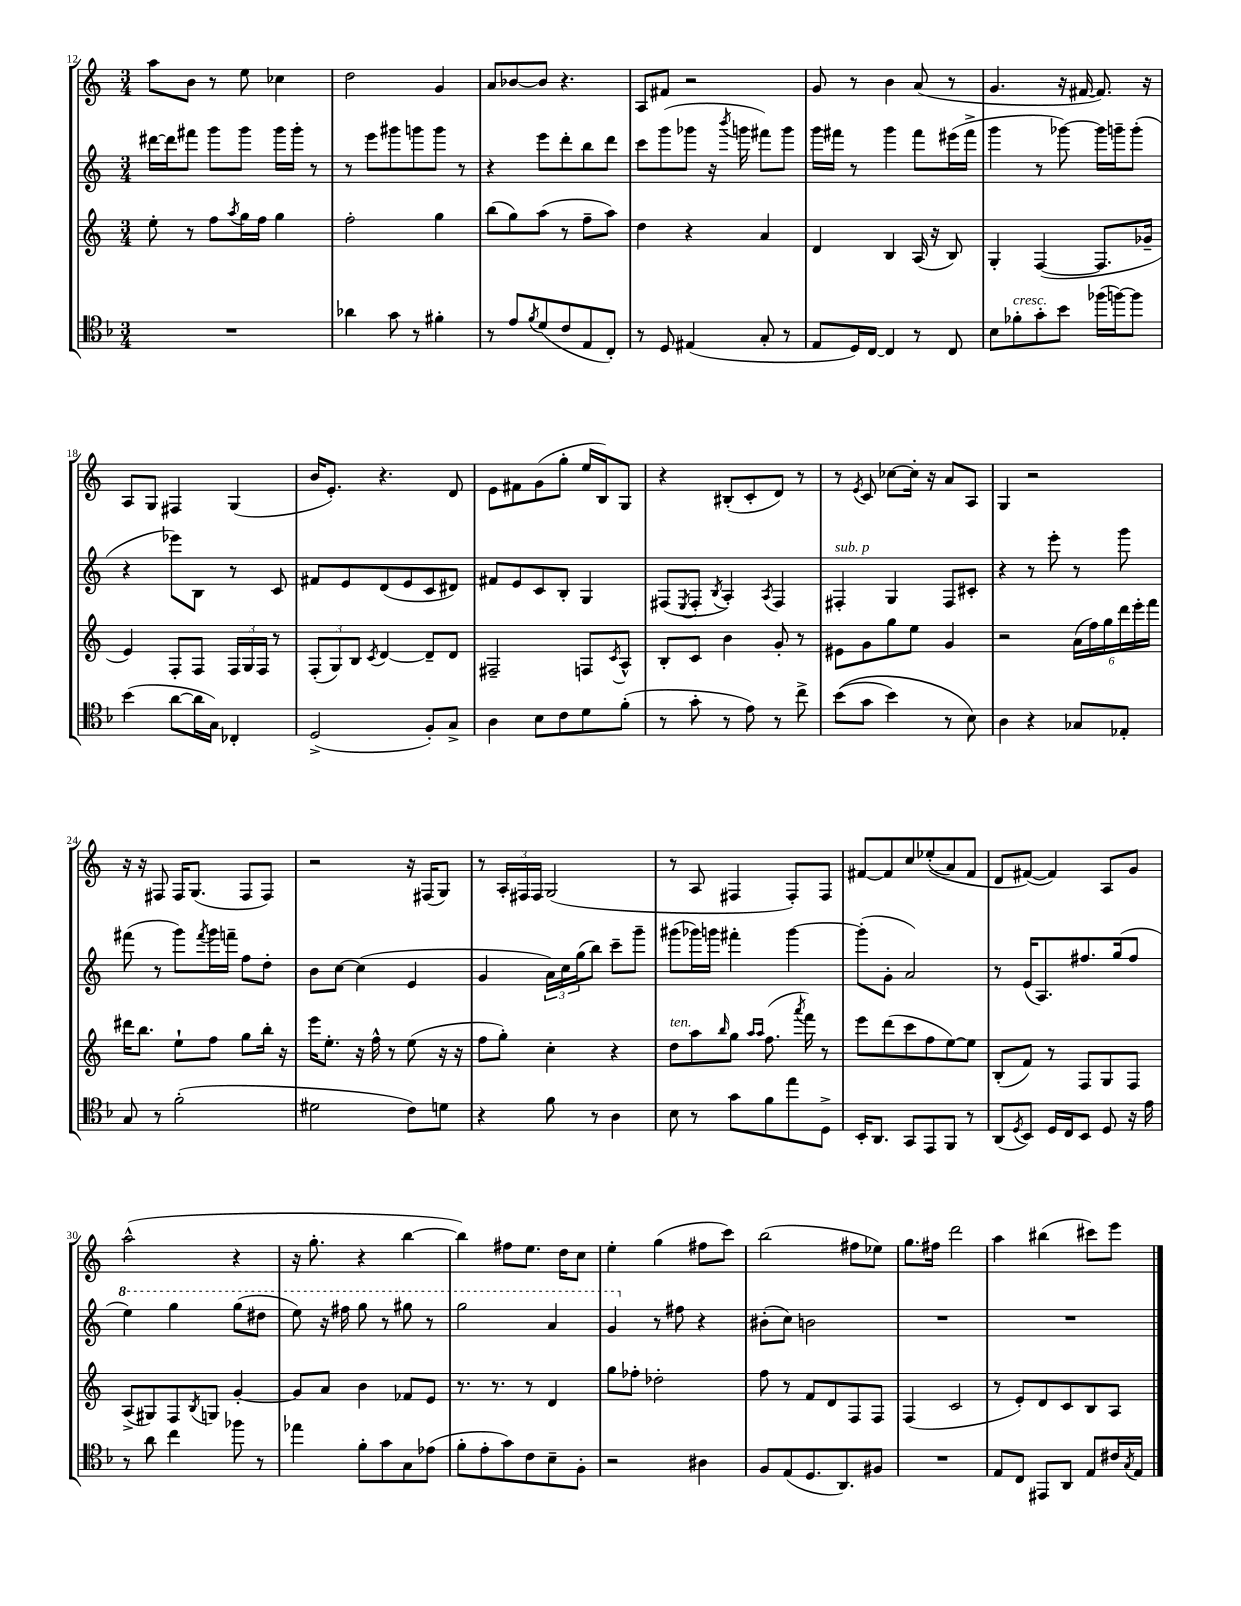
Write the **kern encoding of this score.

**kern	**kern	**kern	**kern
*staff4	*staff3	*staff2	*staff1
*clefC4	*clefG2	*clefG2	*clefG2
*k[b-]	*k[]	*k[]	*k[]
*M3/4	*M3/4	*M3/4	*M3/4
2.r	8ee'	[16ddd#	8aa
.	.	16ddd#]	.
.	8r	8fff#	8b
.	8ff	8ggg	8r
.	8qaa	.	.
.	16gg	8ggg	8ee
.	16ff	.	.
.	4gg	16ggg	4cc-
.	.	16ggg'	.
.	.	8r	.
=	=	=	=
4a-	2ff'	8r	2dd
.	.	8eee	.
8g	.	8ggg#	.
8r	.	8ggg	.
4f#'	4gg	8ggg	4g
.	.	8r	.
=	=	=	=
8r	(8bb	4r	8a
8e	8gg)	.	[8b-
8qf	.	.	.
(8d	(8aa	8eee	8b-]
8c	8r	8ddd'	4.r
8E	8ff~	8bb	.
8C')	8aa)	8ddd	.
=	=	=	=
8r	4dd	8ccc	8A
8D	.	(8ggg	8f#
(4E#	4r	8ggg-	2r
.	.	16r	.
.	.	8qbbb	.
.	.	16ggg	.
8G'	4a	8fff#)	.
8r	.	8ggg	.
=	=	=	=
8E	4d	16ggg	8g
.	.	16fff#	.
16D)	.	8r	8r
[16C	.	.	.
4C]	4B	4ggg	4b
8r	(16A	8fff#	(8a
.	16r	.	.
8C	8B)	(16eee#	8r
.	.	16fff#^	.
=	=	=	=
8B-	4G'	4ggg	4.g
8f-'	.	.	.
8g'	([4F	8r	.
8b-	.	[8ggg-)	16r
.	.	.	[16f#
(16ff-	8.F]	16ggg-]	8.f#])
[16ff)	.	16ggg~	.
8ff]	.	(8ggg'	.
.	16g-~	.	16r
=	=	=	=
(4b-	4e)	4r	8A
.	.	.	8G
[8a	8F'	8eee-)	4F#
16a]	8F	8B	.
16G)	.	.	.
4C-'	24F	8r	(4G
.	24G	.	.
.	24F	.	.
.	8r	8c	.
=	=	=	=
(2D^	(12F'	8f#	16b
.	.	.	8.e')
.	12G)	.	.
.	.	8e	.
.	12B	.	.
.	8qc	.	.
.	[4d	(8d	4.r
.	.	8e	.
8F')	8d~]	8c	.
8G^	8d	8d#)	8d
=	=	=	=
4A	2F#~	8f#	8e
.	.	8e	8f#
8B-	.	8c	(8g
8c	.	8B'	8gg'
8d	8F	4G	16ee
.	.	.	16B)
.	8qc	.	.
(8f'	8A^^	.	8G
=	=	=	=
8r	8B'	(8F#	4r
.	.	8qE	.
8g'	8c	8F#'	.
.	.	8qB	.
8r	4b	4A')	(8B#'
8e)	.	.	8c'
.	.	8qA	.
8r	8g'	4F#	8d)
8cc^	8r	.	8r
=	=	=	=
&((8b-	8e#	4F#'	8r
.	.	.	8qe
8g	8g	.	8c
4b-)	8gg	4G	[8cc-
.	8ee	.	16cc-']
.	.	.	16r
8r	4g	8F#	8a
8B-&)	.	8c#'	8A
=	=	=	=
4A	2r	4r	4G
4r	.	8r	2r
.	.	8eee'	.
8G-	(24a	8r	.
.	24ff)	.	.
.	24gg	.	.
8E-'	24ddd	8ggg	.
.	24eee'	.	.
.	24fff	.	.
=	=	=	=
8G	16ddd#	(8fff#	16r
.	8.bb	.	16r
8r	.	8r	8F#
(2f'	8ee`	8ggg)	16F#
.	.	.	(8.G
.	.	8qfff#	.
.	8ff	16ggg	.
.	.	16fff~	.
.	8gg	8ff	8F#
.	16bb'	8dd'	8F#)
.	16r	.	.
=	=	=	=
2d#	16eee	8b	2r
.	8.ee'	.	.
.	.	[8cc	.
.	16r	(4cc]	.
.	16ff^^	.	.
.	8r	.	.
8c)	(8ee	4e	16r
.	.	.	(16F#
8d	16r	.	8G)
.	16r	.	.
=	=	=	=
4r	8ff	4g	8r
.	8gg')	.	24A'
.	.	.	24F#
.	.	.	24F#
8f	4cc'	24a)	(2G
.	.	24cc	.
.	.	(24gg	.
8r	.	8bb)	.
4A	4r	8ccc~	.
.	.	8ggg~	.
=	=	=	=
8B-	8dd	(8ggg#	8r
8r	8aa	16ggg-)	8A
.	.	16ggg	.
.	16qqbb	.	.
8g	8gg	4fff#'	4F#
.	16qqaa	.	.
.	16qqaa	.	.
8f	(8.ff	.	.
8ee	.	[4ggg	8F#')
.	8qaaa	.	.
.	16fff)	.	.
8D^	8r	.	8F#
=	=	=	=
16BB-'	8eee	(8ggg']	[8f#
8.AA	.	.	.
.	(8ddd	8g'	8f#]
8GG	8ccc	2a)	8cc
8EE	8ff	.	&((8ee-'
8FF	[8ee)	.	8a)
8r	8ee]	.	8f#
=	=	=	=
(8AA	(8B'	8r	8d
8qD	.	.	.
8BB-)	8f)	(16e	([8f#&)
.	.	8.A)	.
16D	8r	.	4f#])
16C	.	.	.
8BB-	8F	8.ff#	.
8D	8G	.	8A
.	.	(16gg	.
16r	8F	8ff#	8g
16e	.	.	.
=	=	=	=
8r	(8A^	4eee)	(2aa^^
8a	8G#)	.	.
4cc	8F	4ggg	.
.	8qB	.	.
.	8G	.	.
8ff-	[4g'	(8ggg	4r
8r	.	8ddd#	.
=	=	=	=
4ee-	8g]	8eee)	16r
.	.	.	8.gg'
.	8a	16r	.
.	.	16fff#	.
8f'	4b	8ggg	4r
8g	.	8r	.
8G	8f-	8ggg#	[4bb
(8e-	8e	8r	.
=	=	=	=
8f'	8.r	2ggg	4bb])
8e'	.	.	.
.	8.r	.	.
8g)	.	.	8ff#
8c	8r	.	8.ee
8B-~	4d	4aa	.
.	.	.	16dd
8F'	.	.	8cc
=	=	=	=
2r	8gg	4gg	4ee'
.	8ff-'	.	.
.	2dd-'	8r	(4gg
.	.	8ff#	.
4A#	.	4r	8ff#
.	.	.	8ccc)
=	=	=	=
8F	8ff	(8b#'	(2bb
(8E	8r	8cc)	.
8.D	8f	2b	.
.	8d	.	.
8.AA)	.	.	.
.	8F	.	8ff#
8F#	8F	.	8ee-)
=	=	=	=
2.r	(4F	2.r	8.gg
.	.	.	16ff#
.	2c	.	2ddd
=	=	=	=
8E	8r	2.r	4aa
8C	8e')	.	.
8EE#	8d	.	(4bb#
8AA	8c	.	.
8E	8B	.	8ccc#)
16c#	8A	.	8eee
8qG	.	.	.
16E	.	.	.
==	==	==	==
*-	*-	*-	*-
